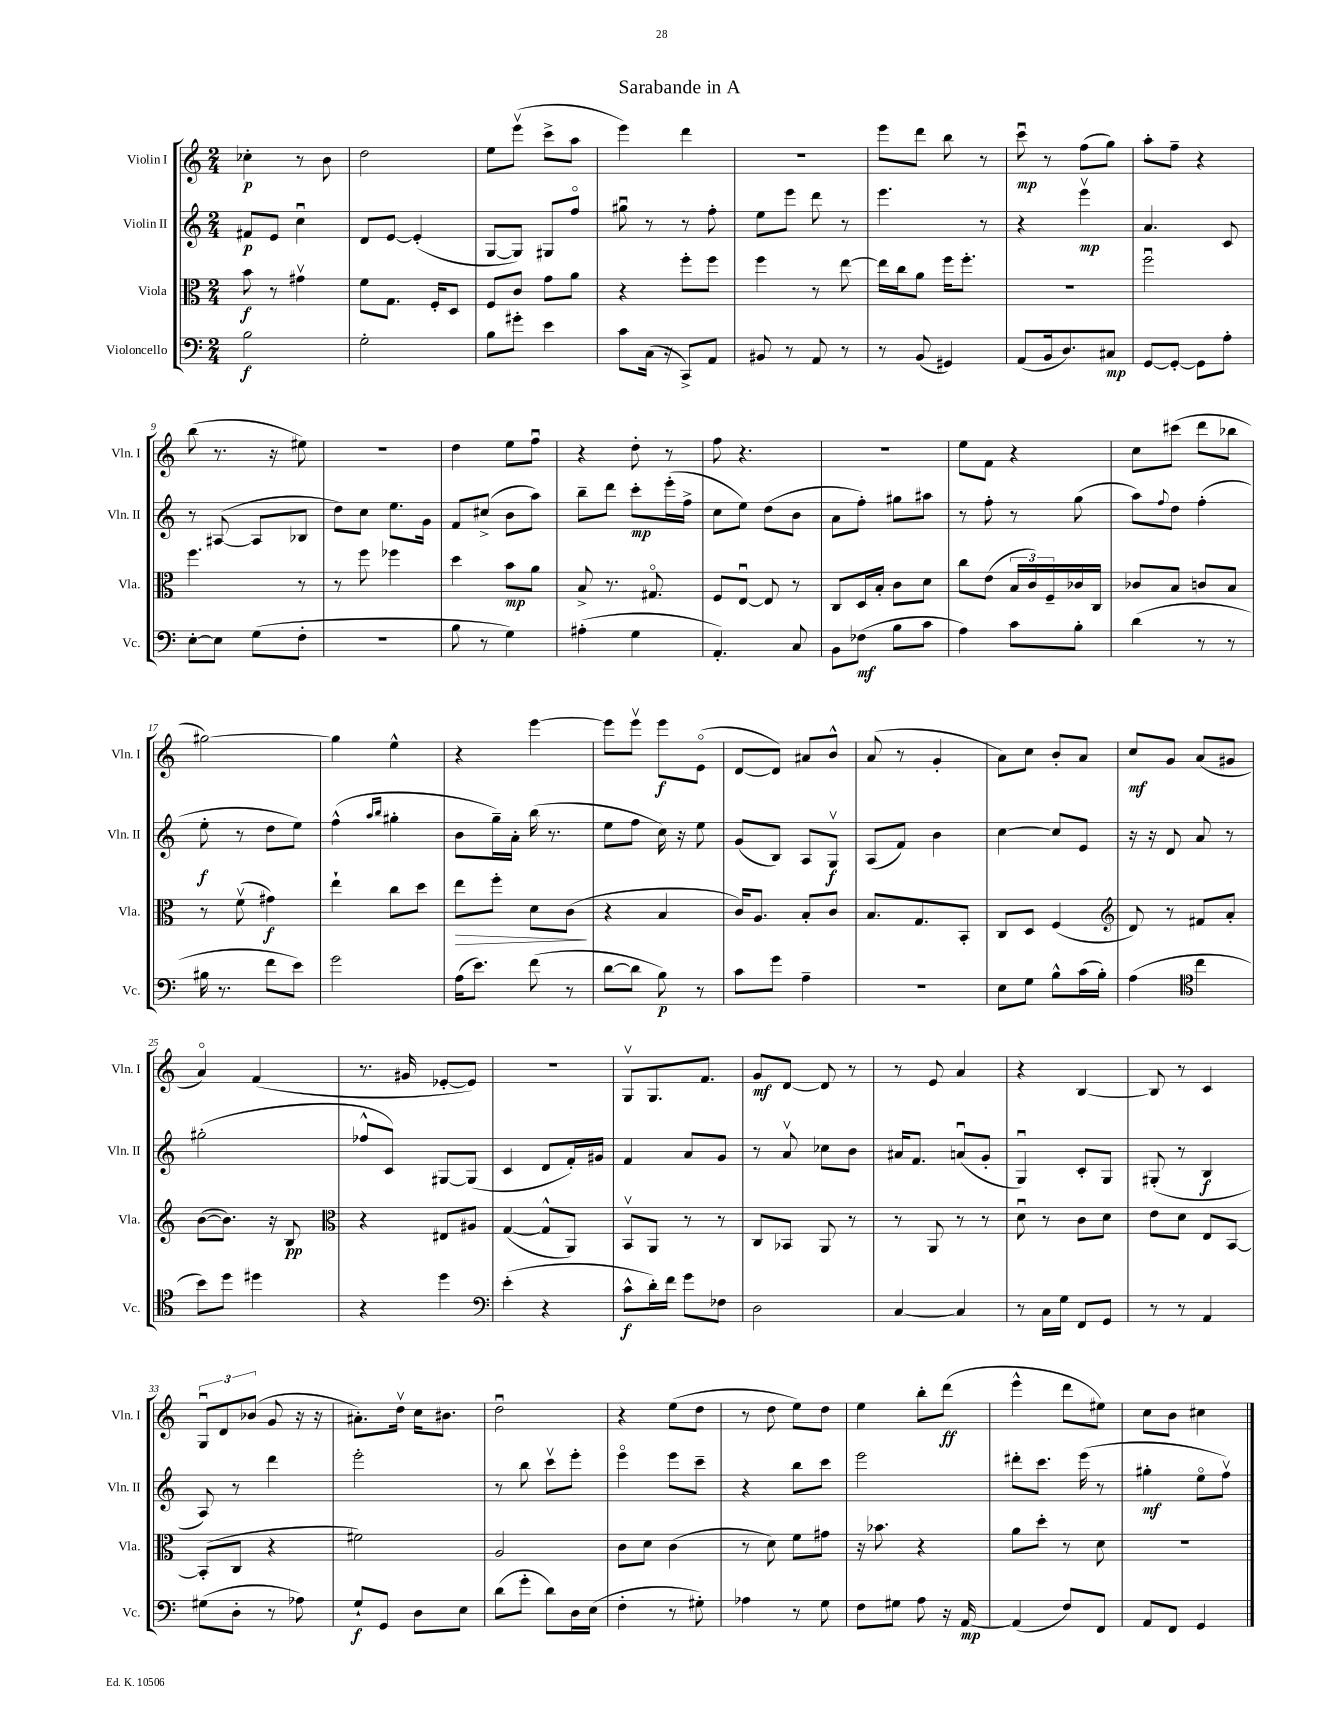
\header { title = "Sarabande in A" }
<<
\new StaffGroup <<
\new Staff = "s0" \with { instrumentName = "Violin I" shortInstrumentName = "Vln. I" } {
    \clef treble \key c \major \numericTimeSignature \time 2/4
    ces''4-.\p r8 b'8 |
    d''2 |
    e''8 e'''8\upbow( c'''8-> a''8 |
    e'''4) d'''4 |
    r2 |
    e'''8 d'''8 b''8 r8 |
    c'''8\downbow\mp r8 f''8( g''8) |
    a''8-. f''8-- r4 |
    b''8( r8. r16 eis''8) |
    r2 |
    d''4 e''8 f''8\downbow |
    r4 d''8-. r8 |
    f''8 r4. |
    R2 |
    e''8 f'8 r4 |
    c''8 cis'''8( d'''8 bes''8 |
    gis''2~) |
    gis''4 e''4-^ |
    r4 e'''4~ |
    e'''8 e'''8\upbow e'''8\f e'8\flageolet( |
    d'8~ d'8) ais'8 b'8-^ |
    a'8( r8 g'4-. |
    a'8) c''8 b'8-. a'8 |
    c''8\mf g'8 a'8( gis'8 |
    a'4\flageolet) f'4( |
    r8. gis'16 ees'8~-. ees'8) |
    R2 |
    g8\upbow g8. f'8. |
    g'8\mf d'8~ d'8 r8 |
    r8 e'8 a'4 |
    r4 b4~ |
    b8 r8 c'4 |
    \tuplet 3/2 { g8\downbow d'8 bes'8( } g'8 r16 r16 |
    ais'8.-.) d''16\upbow c''16 bis'8. |
    d''2\downbow |
    r4 e''8( d''8 |
    r8 d''8 e''8) d''8 |
    e''4 b''8-. d'''8\ff( |
    e'''4-^ d'''8 eis''8) |
    c''8 b'8 cis''4 \bar "|." |
}
\new Staff = "s1" \with { instrumentName = "Violin II" shortInstrumentName = "Vln. II" } {
    \clef treble \key c \major \numericTimeSignature \time 2/4
    fis'8\p e'8 c''4\downbow |
    d'8 e'8~ e'4-.( |
    g8~ g8) gis8 f''8\flageolet |
    gis''8\downbow r8 r8 f''8-. |
    e''8 e'''8 d'''8 r8 |
    e'''4. r8 |
    r4 e'''4\upbow\mp |
    a'4. c'8 |
    r8 ais8~( ais8 bes8 |
    d''8) c''8 e''8. g'16 |
    f'8 cis''8->( b'8 a''8) |
    b''8-- d'''8 c'''8-.\mp e'''16-.( f''16-> |
    c''8 e''8) d''8( b'8 |
    a'8 f''8-.) gis''8 ais''8 |
    r8 f''8-. r8 g''8( |
    a''8) \appoggiatura { f''8 } d''8 f''4-.( |
    e''8-.\f r8 d''8 e''8) |
    f''4-^( \grace { a''16 b''16 } gis''4-. |
    b'8 g''16--) a'16-. b''16( r8. |
    e''8 f''8 c''16) r16 e''8 |
    g'8( b8) a8 g8\upbow\f |
    a8( f'8) b'4 |
    c''4~ c''8 e'8 |
    r16 r16 d'8 a'8 r8 |
    gis''2-.( |
    fes''8-^ c'8) gis8~ gis8( |
    c'4 d'8 f'16-.) gis'16 |
    f'4 a'8 g'8 |
    r8 a'8\upbow ces''8 b'8 |
    ais'16 f'8. a'8\downbow( g'8-. |
    g4\downbow) c'8-. g8 |
    gis8-.( r8 b4\f |
    a8) r8 d'''4 |
    e'''2-. |
    r8 b''8 c'''8\upbow e'''8-. |
    e'''4\flageolet e'''8 c'''8-- |
    r4 b''8 c'''8 |
    e'''2 |
    dis'''8-. c'''8. e'''16( r8 |
    gis''4-.\mf e''8\flageolet f''8\upbow) \bar "|." |
}
\new Staff = "s2" \with { instrumentName = "Viola" shortInstrumentName = "Vla." } {
    \clef alto \key c \major \numericTimeSignature \time 2/4
    b'8\f r8 gis'4\upbow |
    f'8 g8. f16-. d8 |
    f8 c'8 g'8 a'8 |
    r4 f''8-. f''8 |
    f''4 r8 e''8~ |
    e''16 c''16 a'8 f''16 f''8.-. |
    R2 |
    f''2\downbow |
    f''4. r8 |
    r8 f''8 fes''4 |
    d''4 b'8\mp a'8 |
    b8-> r8. gis8.\flageolet |
    f8 e8~\downbow e8 r8 |
    c8 d16 b16-. c'8 d'8 |
    c''8 e'8( \tuplet 3/2 { b16 c'16) f16-- } ces'16 c16 |
    ces'8 b8 c'8 b8 |
    r8 f'8\upbow( gis'4\f) |
    e''4-! c''8 d''8 |
    e''8\> f''8-. d'8 c'8\!( |
    r4 b4 |
    c'16) a8. b8-. c'8 |
    b8. g8. b,8-. |
    c8 d8 f4( |
    \clef treble d'8) r8 fis'8 a'8-. |
    b'8~( b'8.) r16 b8\pp |
    \clef alto r4 eis8 ais8 |
    g4~( g8-^ a,8) |
    b,8\upbow a,8 r8 r8 |
    c8 bes,8 a,8 r8 |
    r8 a,8 r8 r8 |
    d'8\downbow r8 c'8 d'8 |
    e'8 d'8 e8 b,8~ |
    b,8-.( c8 r4 |
    fis'2) |
    a2 |
    c'8 d'8 c'4( |
    r8 d'8) f'8 gis'8 |
    r16 bes'8. r4 |
    a'8 d''8-. r8 d'8 |
    r2 \bar "|." |
}
\new Staff = "s3" \with { instrumentName = "Violoncello" shortInstrumentName = "Vc." } {
    \clef bass \key c \major \numericTimeSignature \time 2/4
    b2\f |
    g2-. |
    b8 gis'8-. e'4 |
    c'8 c16( r16 c,8->) a,8 |
    bis,8 r8 a,8 r8 |
    r8 b,8( gis,4) |
    a,8( b,16 d8.) cis8\mp |
    g,8~ g,8~-. g,8 a8-. |
    e8~-. e8 g8( f8-. |
    R2 |
    b8 r8 g4) |
    ais4-.( g4 |
    a,4.-.) c8 |
    b,8 fes8\mf( b8 c'8 |
    a4) c'8 b8-. |
    d'4( r8 r8 |
    bis16 r8. f'8 e'8) |
    g'2 |
    a16( e'8.) f'8( r8 |
    d'8~ d'8 b8\p) r8 |
    c'8 g'8 a4-- |
    R2 |
    e8 g8 b8-^ c'16( b16-.) |
    a4( \clef tenor c''4 |
    b'8) d''8 dis''4 |
    r4 d''4 |
    \clef bass e'4-.( r4 |
    c'8-^\f d'16-.) f'16 g'8 fes8 |
    d2 |
    c4~ c4 |
    r8 c16 g16 f,8 g,8 |
    r8 r8 a,4 |
    gis8( d8-. r8 aes8) |
    g8-!\f g,8 d8 e8 |
    d'8( g'8-. d'8) d16 e16( |
    f4-. r8 gis8-.) |
    aes4 r8 g8 |
    f8 gis8 a8 r16 a,16~\mp |
    a,4( f8) f,8 |
    a,8 f,8 g,4 \bar "|." |
}
>>
>>
